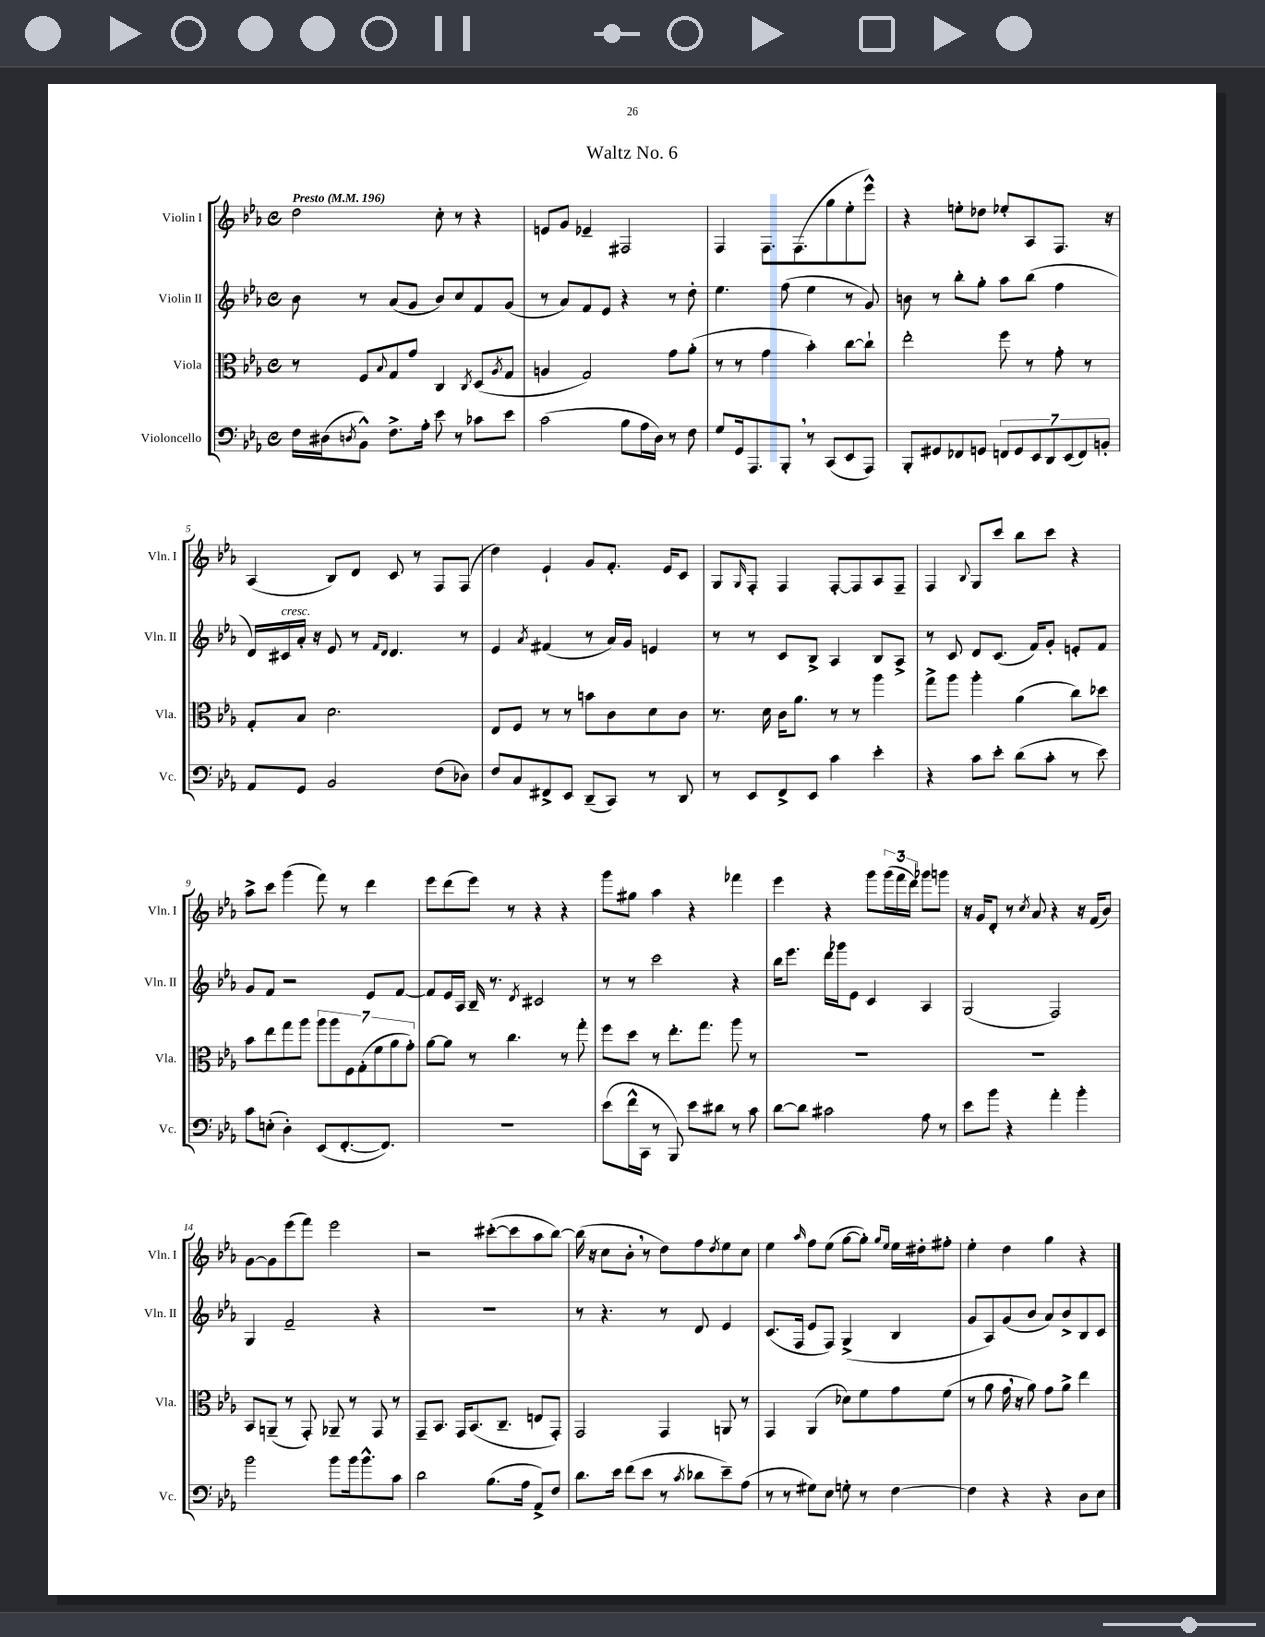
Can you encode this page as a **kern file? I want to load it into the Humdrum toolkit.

**kern	**kern	**kern	**kern
*part4	*part3	*part2	*part1
*staff4	*staff3	*staff2	*staff1
*I"Violoncello	*I"Viola	*I"Violin II	*I"Violin I
*I'Vc.	*I'Vla.	*I'Vln. II	*I'Vln. I
*clefF4	*clefC3	*clefG2	*clefG2
*k[b-e-a-]	*k[b-e-a-]	*k[b-e-a-]	*k[b-e-a-]
*M4/4	*M4/4	*M4/4	*M4/4
*met(c)	*met(c)	*met(c)	*met(c)
*MM196	*MM196	*MM196	*MM196
=1	=1	=1	=1
!	!	!	!LO:TX:a:B:t=Presto
16F\LL	8r	8b-\	2dd\
(16D#X\J	.	.	.
8qDn/	.	.	.
8BB-^^\J)	8F/L	8r	.
.	8qqB-/	.	.
8.F^\L	8G/	(8a-/L	.
.	8g/J	8g/J	.
16A-'\Jk	.	.	.
8e-\	4C/	8b-/L)	8cc'\
8r	.	8cc/	8r
.	8qC/	.	.
8c-X\L	(8D/L	8f/	4r
.	8qA-/	.	.
8e-\J	8G/J	(8g/J	.
=2	=2	=2	=2
(2c\	4An/	8r	8en/L
.	.	8a-/L)	8g/J
.	2G/)	8f/	4e-X~/
.	.	8e-/J	.
8B-\L	.	4r	2F#X/
16A-\L	.	.	.
16D\JJ)	.	.	.
8r	8g\L	8r	.
8F\	(8a-'\J	8dd'\	.
=3	=3	=3	=3
8G/L	8r	4.ee-\	4F/
16GG/k	8r	.	.
8.AAA-/	.	.	.
.	4g\	.	8.F\L
8BBB-',/J	.	(8ff\	.
.	.	.	(8.F\
8r	4b-'\)	4ee-\	.
(8CC/L	.	.	8gg\
8EE-/	[8cc\L	8r	8ee-'\
8AAA-/J)	8cc`\J]	8g/)	8eee-^^\J)
=4	=4	=4	=4
8BBB-'/L	2ee-'\	8bn\	4r
8GG#X/	.	8r	.
8FF-X/	.	8bb-'\L	8een'\L
8GGn/J	.	8gg'\J	8dd-X\J
14FFn/L	8ff\	8aa-\L	8ee-X'/L
14GG/	.	.	.
.	8r	(8bb-\J	8A-/
14EE-/	.	.	.
14DD/	.	.	.
.	8g'\	4ff\	8.F/J
(14EE-/	.	.	.
14FF/)	.	.	.
.	8r	.	.
14BBn'/J	.	.	.
.	.	.	16r
!!LO:LB:g=z
=5	=5	=5	=5
8AA-/L	8G'/L	16d/LL)	(4A-/
!	!	!LO:TX:a:i:t=cresc.	!
.	.	16c#X/	.
8GG/J	8B-/J	16a-'/JJ	.
.	.	16r	.
2BB-/	2.d\	8e-/	8B-/L)
.	.	8r	8d/J
.	.	16qqf/LL	.
.	.	16qqd/JJ	.
.	.	4.d/	8c/
.	.	.	8r
(8F\L	.	.	8F/L
8D-X\J)	.	8r	(8F/J
=6	=6	=6	=6
8F/L	8E-/L	4e-/	4dd\)
8C/	8F/J	.	.
.	.	8qa-/	.
8FF#X^/	8r	(4f#X/	4e-`/
8EE-/J	8r	.	.
(8DD~/L	8bn\L	8r	8g/L
8CC/J)	8c\	16a-/LL)	8.f'/J
.	.	16g/JJ	.
8r	8d\	4en/	.
.	.	.	16e-/KL
8DD/	8c\J	.	8c/J
=7	=7	=7	=7
8r	8.r	8r	8G/L
.	.	.	16qqG/
8EE-/L	.	8r	8F'/J
.	16d\	.	.
8FF^/	16c\KL	8c/L	4F/
.	8.a-\J	.	.
8EE-/J	.	8B-^/J	.
4c\	8r	4A-/	[8F'/L
.	8r	.	8F/]
4e-'\	4aa-\	8B-/L	8A-/
.	.	8A-^/J	8F~/J
=8	=8	=8	=8
4r	8gg^\L	8r	4F/
.	8aa-\J	8c/	.
.	.	.	8qqB-/
8c\L	4aa-'\	8d/L	8G/L
8e-'\J	.	(8.c/J	8ccc/J
(8d\L	(4a-\	.	8bb-\L
.	.	16f/KL)	.
8c'\J	.	8g'/J	8ccc\J
8r	8cc\L)	8en'/L	4r
8e-\)	8dd-X\J	8f/J	.
!!LO:LB:g=z
=9	=9	=9	=9
8c\L	8b-\L	8g/L	8aa-^\L
(8En'\J	8ee-\	8f/J	8ccc\J
4D'\)	8gg\	2r	(4ggg\
.	8aa-\J	.	.
(8EE-/L	14aa-\L	.	8fff\)
.	14aa-\	.	.
[8.FF'/	.	.	8r
.	14F\	.	.
.	(14G'\	.	.
.	.	8e-/L	4ddd\
.	14f\	.	.
8.FF/J])	.	.	.
.	14a-\	.	.
.	.	[8f/J	.
.	14g'\J)	.	.
=10	=10	=10	=10
1r	[8a-\L	8f/L]	8eee-\L
.	8a-\J]	16e-/L	(8ddd\
.	.	16A-/JJ	.
.	8r	16B-~/	8eee-\J)
.	.	8.r	.
.	4.cc\	.	8r
.	.	8qd/	.
.	.	2c#X/	4r
.	8r	.	4r
.	8gg'\	.	.
=11	=11	=11	=11
(8e-\L	8ff\L	8r	8ggg\L
16f^^\L	8dd\J	8r	8gg#X\J
16CC\JJ	.	.	.
8r	8r	2ccc\	4aa-\
8BBB-/)	8.ee-'\L	.	.
8e-\L	.	.	4r
.	8.gg\J	.	.
8d#X\J	.	.	.
8r	8aa-\	4r	4fff-X\
8c\	8r	.	.
=12	=12	=12	=12
[8d\L	1r	16bb-\KL	4eee-\
.	.	8.eee-\J	.
8d\J]	.	.	.
2c#X\	.	16ddd\LL	4r
.	.	16ggg-X\J	.
.	.	8e-\J	.
.	.	4c/	8ggg\L
.	.	.	(24ggg\L
.	.	.	24fff\
.	.	.	24ddd\JJ)
8A-\	.	4A-/	8ggg-X\L
8r	.	.	8gggn\J
=13	=13	=13	=13
8e-\L	1r	(2G/	16r
.	.	.	16g/KL
8b-\J	.	.	8d'/J
4r	.	.	8r
.	.	.	8qcc/
.	.	.	8a-/
4a-'\	.	2F/)	4r
4b-'\	.	.	16r
.	.	.	(16f/KL
.	.	.	8b-/J)
!!LO:LB:g=z
=14	=14	=14	=14
2b-\	8BB-/L	4G/	[8g\L
.	(8AAn~/J	.	8g\]
.	8r	2f~/	(8eee-\
.	8GG'/)	.	8fff\J)
8b-\L	8AA-X~/	.	2eee-\
16b-\k	8r	.	.
8.b-^^\	.	.	.
.	8GG/	4r	.
8c\J	8r	.	.
=15	=15	=15	=15
2d\	8GG~/L	1r	2r
.	8.BB-/J	.	.
.	16GG/KL	.	.
.	(8.BB-/	.	.
(8.B-\L	.	.	([8ccc#X'\L
.	8.C~/J	.	.
.	.	.	8ccc#\]
16A-\Jk	.	.	.
8AA-^/L)	8En/L	.	8aa-\
8F/J	8GG'/J)	.	[8bb-\J)
=16	=16	=16	=16
8.d\L	2GG/	8r	(16bb-\]
.	.	.	16r
.	.	4.r	8cc\L
16e-\Jk	.	.	.
(8f\L	.	.	8b-',\J
8e-\J	.	.	8r
8r	4GG/	8r	8dd\L)
8qc/	.	.	.
8d-X\L	.	8d/	8ff\
.	.	.	8qdd/
8e-~\)	8AAn/	4e-/	8ee-\
(8A-\J	8r	.	8cc\J
=17	=17	=17	=17
8r	4GG/	(8.c/L	4ee-\
8r	.	.	.
.	.	16F/Jk	.
.	.	.	16qqaa-/
8G#X\L)	(4AA-/	8e-/L	8ff\L
8E-\J	.	8F/J)	(8ee-\J
8Gn'\	8d-X\L)	(4G^/	[8gg\L
8r	8f\	.	8gg'\J])
.	.	.	16qqgg/LL
.	.	.	16qqee-/JJ
[4F\	8g\	4B-/	16ee-\LL
.	.	.	16dd#X'\J
.	(8f\J	.	8ff#X'\J
=18	=18	=18	=18
4F\]	8r	8g/L	4ee-'\
.	8a-\	8A-/)	.
4r	16g,\	(8g/	4dd\
.	16r	.	.
.	8a-\)	8b-/J	.
4r	8g\L	8a-/L)	4gg\
.	8a-^\J	8b-^/	.
8D\L	4ee-\	8B-/	4r
8E-\J	.	8c/J	.
==	==	==	==
*-	*-	*-	*-
